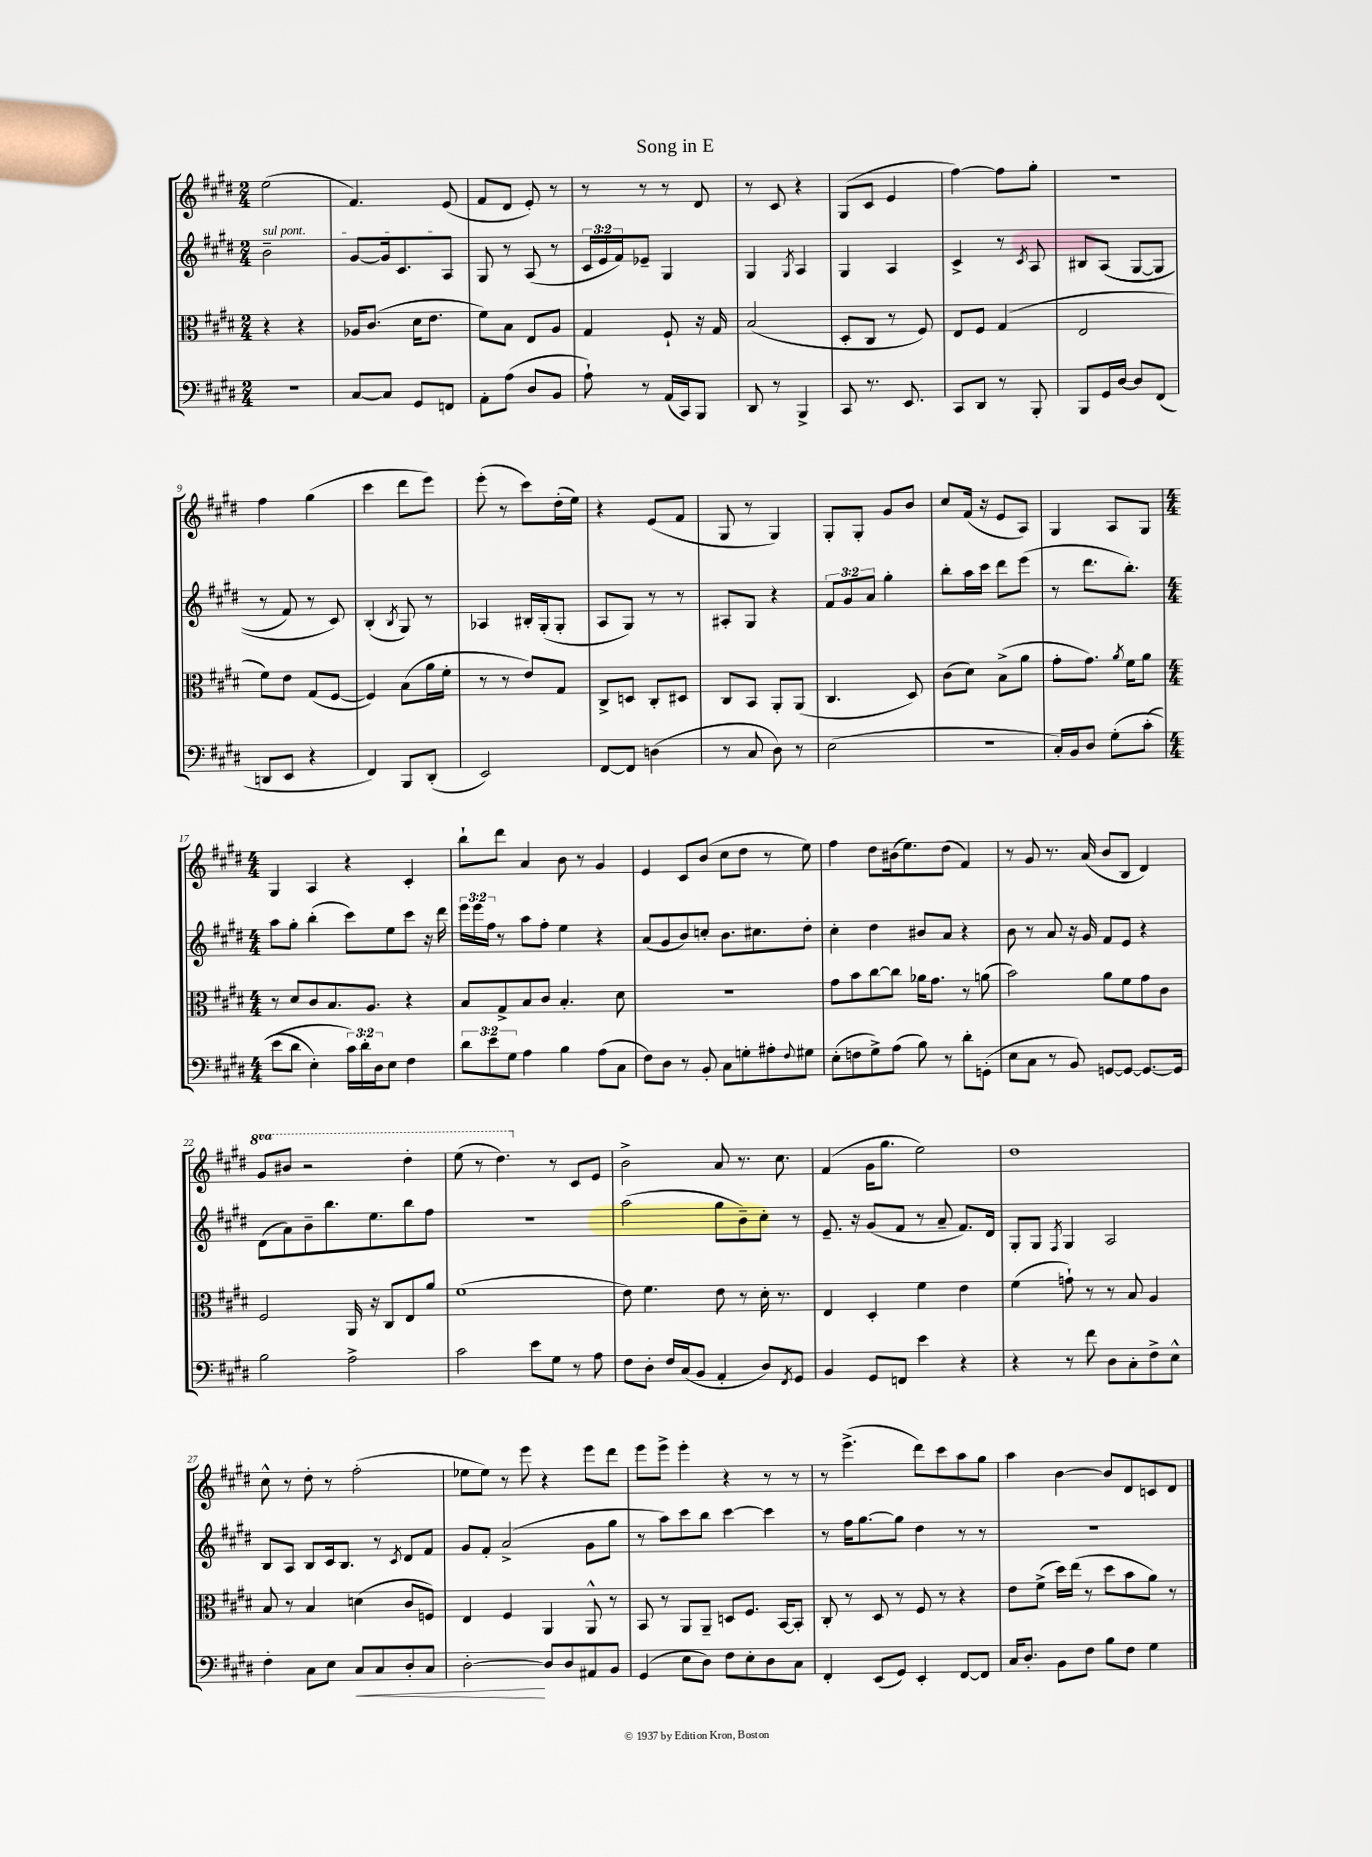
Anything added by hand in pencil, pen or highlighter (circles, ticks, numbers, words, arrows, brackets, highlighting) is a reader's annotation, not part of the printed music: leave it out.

**kern	**dynam	**kern	**kern	**kern
*part4	*part4	*part3	*part2	*part1
*staff4	*staff4	*staff3	*staff2	*staff1
*clefF4	*	*clefC3	*clefG2	*clefG2
*k[f#c#g#d#]	*	*k[f#c#g#d#]	*k[f#c#g#d#]	*k[f#c#g#d#]
*M2/4	*	*M2/4	*M2/4	*M2/4
=1	=1	=1	=1	=1
!	!	!	!LO:TX:a:i:t=sul pont.	!
2r	.	4r	2b~\	(2ee\
.	.	4r	.	.
=2	=2	=2	=2	=2
[8C#/L	.	16A-X/KL	[8g#/L	4.f#/)
.	.	(8.c#/J	.	.
8C#/J]	.	.	16g#/k]	.
.	.	.	8.c#/	.
8GG#/L	.	16d#\KL	.	.
.	.	8.e\J	.	.
8FFn/J	.	.	8A/J	(8e/
=3	=3	=3	=3	=3
8AA'\L	.	8f#\L)	8G#/	8f#/L
(8A\J	.	8B\J	8r	8d#/J
8D#/L	.	8E/L	(8A/	8e'/)
8BB/J	.	8A/J	8r	8r
=4	=4	=4	=4	=4
8A`\)	.	4G#/	24c#/LL	8r
.	.	.	24e/	.
.	.	.	24f#/J)	.
8r	.	.	8e-X~/J	8r
(16AA/LL	.	8F#`/	4G#/	8r
16CC#/J)	.	.	.	.
8BBB/J	.	16r	.	8d#/
.	.	16G#/	.	.
=5	=5	=5	=5	=5
8DD#/	.	(2B/	4G#/	8r
8r	.	.	.	8c#/
.	.	.	8qG#/	.
4BBB^/	.	.	4A/	4r
=6	=6	=6	=6	=6
8CC#/	.	8D#'/L	4G#/	(8G#/L
8.r	.	8C#/J	.	8c#/J
.	.	8r	4A/	4e/
8.EE/	.	.	.	.
.	.	8F#/)	.	.
=7	=7	=7	=7	=7
8CC#/L	.	8E/L	4c#^/	[4ff#\)
8DD#/J	.	8F#/J	.	.
8r	.	(4G#/	8r	8ff#\L]
.	.	.	8qc#/	.
8BBB'/	.	.	8A/	8gg#'\J
=8	=8	=8	=8	=8
8BBB/L	.	2E/	8B#X/L	2r
16GG#/L	.	.	((8A/J	.
[16D#/JJ	.	.	.	.
8D#/L]	.	.	[8G#/L	.
(8FF#/J	.	.	8G#/J]	.
!!LO:LB:g=z
=9	=9	=9	=9	=9
8DDn/L	.	8f#\L)	8r	4ff#\
8EE/J	.	8e\J	8f#/)	.
4r	.	(8G#/L	8r	(4gg#\
.	.	[8F#/J	8c#/)	.
=10	=10	=10	=10	=10
4FF#/)	.	4F#/])	(4B'/	4ccc#\
.	.	.	8qB/	.
8BBB/L	.	(8B\L	8G#/)	8ddd#\L
(8DD#'/J	.	16a\L	8r	8eee\J)
.	.	16f#'\JJ	.	.
=11	=11	=11	=11	=11
2EE/)	.	8r	4A-X/	(8eee'\
.	.	8r	.	8r
.	.	8e/L)	16B#X'/LL	8ccc#\L)
.	.	.	(16G#'/J	.
.	.	8G#/J	8G#'/J	(16dd#'\L
.	.	.	.	16ee\JJ)
=12	=12	=12	=12	=12
[8FF#/L	.	8C#^/L	8A/L	4r
8FF#/J]	.	8Dn/J	8G#/J)	.
(4Dn\	.	8C#'/L	8r	(8e/L
.	.	8D#X/J	8r	8f#/J
=13	=13	=13	=13	=13
8r	.	8C#/L	8A#X'/L	8G#/
8C#/	.	8BB/J	8G#/J	8r
8D#\)	.	8AA'/L	4r	4G#/)
8r	.	(8AA/J	.	.
=14	=14	=14	=14	=14
(2E\	.	4.C#/	12f#/L	8G#'/L
.	.	.	12g#/	.
.	.	.	.	8G#'/J
.	.	.	12a/J	.
.	.	.	4gg#'\	8g#/L
.	.	8D#/)	.	8b/J
=15	=15	=15	=15	=15
2r	.	(8c#\L	8bb'\L	8cc#/L
.	.	8d#\J)	16aa\L	(16f#/Jk
.	.	.	16ccc#\JJ	16r
.	.	(8B^\L	8ddd#\L	8e/L
.	.	8a\J	(8eee\J	8A/J)
=16	=16	=16	=16	=16
16C#'/LL)	.	8g#'\L	8r	4G#/
16BB/J	.	.	.	.
8D#/J	.	8.g#\J)	8.ddd#\L	.
(8G#'\L	.	.	.	8A/L
.	.	8qa/	.	.
.	.	16f#\KL	8.bb'\J)	.
(8c#'\J	.	8a\J	.	8G#/J
!!LO:LB:g=z
=17	=17	=17	=17	=17
*M4/4	*	*M4/4	*M4/4	*M4/4
8e\L	.	8r	8aa\L	4G#/
8d#\J	.	8d#/L	8gg#'\J	.
4E'\)	.	8c#/	(4bb'\	4A/
.	.	8.B/	.	.
24c#\LL)	.	.	8ccc#\L)	4r
24d#'\	.	.	.	.
.	.	8.A/J	.	.
24D#\J	.	.	.	.
8E\J	.	.	8ee\	.
4F#\	.	4r	8ccc#\J	4c#'/
.	.	.	16r	.
.	.	.	16ddd#\	.
=18	=18	=18	=18	=18
12d#\L	.	8B/L	24eee\LL	8bb`\L
.	.	.	24eee\	.
12e\	.	.	24ff#\JJ	.
.	.	8G#^/	8r	8ddd#\J
12G#\J	.	.	.	.
4A\	.	8B/	8aa\L	4a/
.	.	8c#/J	8ff#'\J	.
4B\	.	4.B'/	4ee\	8b\
.	.	.	.	8r
(8A\L	.	.	4r	4g#/
8C#\J	.	8d#\	.	.
=19	=19	=19	=19	=19
8F#\L)	.	1r	(8a/L	4e/
8D#\J	.	.	8g#/	.
8r	.	.	8b/)	8c#/L
8BB'/	.	.	8ccn'/J	(8b/J
8C#\L	.	.	8.b\L	8cc#\L
8Gn'\	.	.	.	8dd#\J
.	.	.	8.cc#X\	.
8A#X'\	.	.	.	8r
8qqF#/	.	.	.	.
8G#X\J	.	.	8dd#'\J	8ee\)
=20	=20	=20	=20	=20
(8E'\L	.	8g#\L	4cc#'\	4ff#\
8Fn\	.	8b\	.	.
8G#^\)	.	[8cc#\	4dd#\	8dd#\L
(8A\J	.	8cc#\J]	.	(16b#X\k
.	.	.	.	8.ee\)
8B\)	.	16a-X\KL	8b#X/L	.
.	.	8.g#\J	.	.
8r	.	.	8a/J	(8dd#\J
8d#'\L	.	8r	4r	4f#/)
(8GGn'\J	.	(8an\	.	.
=21	=21	=21	=21	=21
8E\L	.	2b\)	8b\	8r
8C#\J	.	.	8r	8g#/
8r	.	.	8a/	8.r
8BB/)	.	.	16r	.
.	.	.	16g#/	(16a/
[8GGn/L	.	8a\L	8f#/L	8b/L
8GG/J_	.	8f#\	8e/J	8B/J
8.GG/L_	.	8g#\	4r	4d#/)
.	.	8c#\J	.	.
16GG/Jk]	.	.	.	.
!!LO:LB:g=z
=22	=22	=22	=22	=22
*	*	*	*	*8va
2B\	.	2F#/	(8d#\L	8gg#/L
.	.	.	8a\)	8bb#X/J
.	.	.	8b~\	2r
.	.	.	8.bb\	.
2A^\	.	16AA/	.	.
.	.	16r	8.ee\	.
.	.	8C#/L	.	.
.	.	8E/	8bb\	4ddd#'\
.	.	8a/J	8ff#\J	.
=23	=23	=23	=23	=23
2c#\	.	(1f#	1r	(8eee\
.	.	.	.	8r
.	.	.	.	4.ddd#\)
8e\L	.	.	.	.
*	*	*	*	*X8va
8G#\J	.	.	.	8r
8r	.	.	.	8c#/L
8A\	.	.	.	8e/J
=24	=24	=24	=24	=24
8F#\L	.	8e\)	(2aa\	2b^\
8D#'\J	.	4.f#\	.	.
16F#/LL	.	.	.	.
(16C#/J	.	.	.	.
8BB/J	.	.	.	.
4AA'/	.	8e\	8gg#\L	8a/
.	.	8r	8b~\)	8.r
8D#/L)	.	16d#'\	8cc#'\J	.
.	.	8.r	.	8.cc#\
8qFF#/	.	.	.	.
8GG#/J	.	.	8r	.
=25	=25	=25	=25	=25
4BB/	.	4E/	8.e~/	(4f#/
.	.	.	16r	.
8GG#/L	.	4D#'/	(8g#/L	16g#\KL
.	.	.	.	8.gg#\J
8FFn/J	.	.	8f#/J	.
4e\	.	4f#\	8r	2ee\)
.	.	.	8a~/	.
4r	.	4e\	8.f#/L)	.
.	.	.	16d#/Jk	.
=26	=26	=26	=26	=26
4r	.	(4f#\	8G#'/L	1dd#
.	.	.	8G#/J	.
.	.	.	8qF#/	.
8r	.	8gn`\)	4G#/	.
8f#\	.	8r	.	.
8D#\L	.	8r	2A/	.
8C#'\	.	8B/	.	.
8F#^\	.	4A/	.	.
8E^^\J	.	.	.	.
!!LO:LB:g=z
=27	=27	=27	=27	=27
4F#'\	.	8B/	8B/L	8cc#^^\
.	.	8r	8A/J	8r
8C#\L	.	4B/	8B/L	8dd#'\
8E\J	.	.	16c#/k	8r
.	.	.	8.B/J	.
!	!LO:HP:b	!	!	!
8C#/L	<	(4dn\	.	(2ff#'\
8C#/	.	.	8r	.
.	.	.	8qc#/	.
8D#'/	.	8c#/L	8d#/L	.
8C#/J	.	8Fn/J)	8f#/J	.
=28	=28	=28	=28	=28
[2D#'\	.	4E/	8g#/L	8ee-X\L
.	.	.	8f#'/J	8ee-\J)
.	.	4F#/	(2a^/	8r
.	.	.	.	8eee\
8D#/L]	[	4AA/	.	4r
8D#/	.	.	.	.
8AA#X/	.	8AA^^/	8g#\L	8eee\L
8BB/J	.	8r	8gg#\J	8ddd#\J
=29	=29	=29	=29	=29
(4GG#/	.	8BB/	8r	8eee\L
.	.	8r	8aa\L)	8eee^\J
8E\L	.	8AA/L	8ccc#\	4eee'\
8D#\J)	.	8AA~/J	8bb\J	.
8F#\L	.	8Dn/L	[4ccc#\	4r
8E'\	.	8.F#/J	.	.
8D#\	.	.	4ccc#\]	8r
.	.	[16BB/KL	.	.
8C#\J	.	8BB'/J]	.	8r
=30	=30	=30	=30	=30
4FF#'/	.	8C#'/	8r	8r
.	.	8r	16ff#\KL	(4.eee^\
.	.	.	[8.gg#\	.
(8EE/L	.	8D#/	.	.
8GG#/J)	.	8r	8gg#\J]	.
4EE'/	.	8F#/	4dd#\	8ddd#\L)
.	.	8r	.	8ccc#\
[8FF#/L	.	4r	8r	8aa\
8FF#/J]	.	.	8r	8gg#\J
=31	=31	=31	=31	=31
16C#/KL	.	8e\L	1r	4aa\
8.D#'/J	.	.	.	.
.	.	(8f#^\J	.	.
8BB\L	.	16dd#\LL)	.	[4b\
.	.	(16ee\JJ	.	.
8F#\J	.	8r	.	.
8B\L	.	8dd#\L	.	8b/L]
8F#\J	.	8b\	.	8d#/
4G#\	.	8a\J)	.	8cn/
.	.	8r	.	8d#/J
==	==	==	==	==
*-	*-	*-	*-	*-
